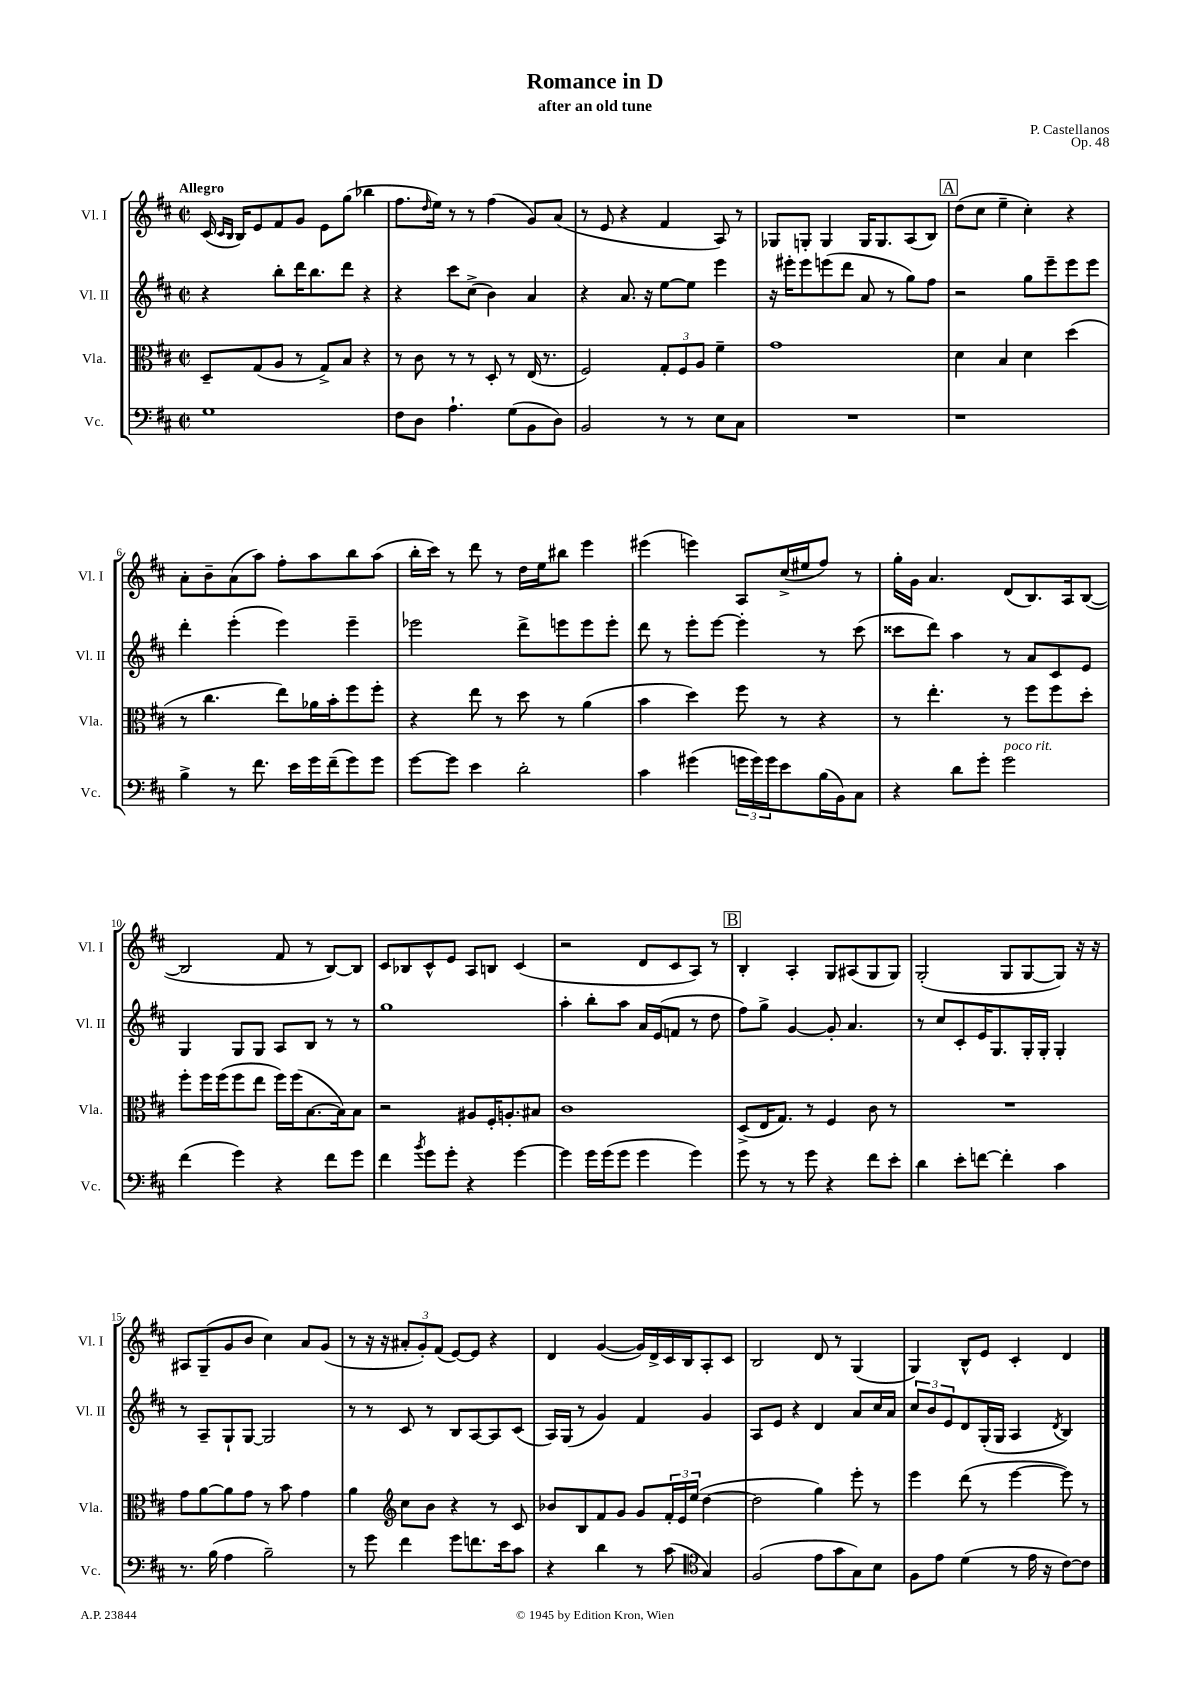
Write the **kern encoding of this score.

**kern	**kern	**kern	**kern
*staff4	*staff3	*staff2	*staff1
*clefF4	*clefC3	*clefG2	*clefG2
*k[f#c#]	*k[f#c#]	*k[f#c#]	*k[f#c#]
*M2/2	*M2/2	*M2/2	*M2/2
*met(c|)	*met(c|)	*met(c|)	*met(c|)
1G	8D~	4r	(16c#
.	.	.	16qqc#
.	.	.	16qqB
.	.	.	16B)
.	(8G	.	8e
.	8A	8bb'	8f#
.	8r	16ddd	8g
.	.	8.bb	.
.	8G^)	.	8e
.	8B	8ddd	(8gg
.	4r	4r	4bb-
=	=	=	=
8F#	8r	4r	8.ff#
8D	8c#	.	.
.	.	.	16qqdd
.	.	.	16ee)
4.A`	8r	8ccc#	8r
.	8r	(8cc#^	8r
.	8D'	4b)	(4ff#
(8G	8r	.	.
8BB	(16E	4a	8g)
.	8.r	.	.
8D)	.	.	(8a
=	=	=	=
2BB	2F#)	4r	8r
.	.	.	8e
.	.	8.a	4r
.	.	16r	.
8r	12G'	[8ee	4f#
.	12F#	.	.
8r	.	8ee]	.
.	12A	.	.
8E	4f#~	4eee	8A)
8C#	.	.	8r
=	=	=	=
1r	1g	16r	8G-
.	.	16eee#'	.
.	.	8eee#	8G'
.	.	(8eee	4G
.	.	8ddd	.
.	.	8a	16G
.	.	.	8.G
.	.	8r	.
.	.	8gg)	(8A
.	.	8ff#	8B)
=	=	=	=
1r	4d	2r	(8dd
.	.	.	8cc#
.	4B	.	4ee~
.	4d	8gg	4cc#')
.	.	8eee~	.
.	(4dd	8eee	4r
.	.	8eee	.
=	=	=	=
4B^	8r	4ddd'	8a'
.	4.cc#	.	8b~
8r	.	(4eee'	(8a
8.f#	.	.	8aa)
.	8ee)	4eee)	8ff#'
16e	.	.	.
16g	16a-	.	8aa
(16f#~	16b'	.	.
8g)	8ff#	4eee~	8bb
8g	8ff#'	.	(8aa
=	=	=	=
[8g	4r	2eee-	16bb'
.	.	.	16ccc#)
8g]	.	.	8r
4e	8ee	.	8ddd
.	8r	.	8r
2d'	8dd	8ddd^	16dd
.	.	.	16ee
.	8r	8eee	8bb#
.	(4a	8eee	4eee
.	.	8eee'	.
=	=	=	=
4c#	4b	8ddd	(4eee#
.	.	8r	.
(4g#	4dd)	8eee'	4eee)
.	.	[8eee	.
24g	8ff#	4eee']	8A
24g)	.	.	.
24g	.	.	.
8e	8r	.	(16cc#^
.	.	.	16ee#
(16B	4r	8r	8ff#)
16BB)	.	.	.
8C#	.	(8ccc#	8r
=	=	=	=
4r	8r	8ccc##	16gg'
.	.	.	16g
.	4.ee'	8ddd)	4.a
8d	.	4aa	.
8g'	.	.	.
2g	8r	8r	(8d
.	8ff#	8a	8.B)
.	8ff#	8c#	.
.	.	.	16A
.	8dd'	8e	([8B
=	=	=	=
(4f#	8ff#'	4G	2B]
.	16ff#	.	.
.	(16ff#	.	.
4g)	8ff#	8G	.
.	8ee	8G	.
4r	16ff#)	8A	8f#
.	(16ff#	.	.
.	[8.B	8B	8r
8f#	.	8r	[8B)
.	16B])	.	.
8g	8B	8r	8B]
=	=	=	=
4f#	2r	1gg	8c#
.	.	.	8B-
8qb	.	.	.
8g	.	.	8c#^^
8g'	.	.	8e
4r	8A#	.	8A
.	16F#'	.	8B
.	8.A'	.	.
[4g	.	.	(4c#
.	8B#	.	.
=	=	=	=
4g]	1c#	4aa'	2r
16g	.	8bb'	.
(16g	.	.	.
8g	.	8aa	.
4g	.	16a	8d
.	.	(16e	.
.	.	8f	8c#
4g)	.	8r	8A)
.	.	8dd	8r
=	=	=	=
8g	(8D^	8ff#)	4B'
8r	16E	8gg^	.
.	8.G)	.	.
8r	.	[4g	4A'
8g	8r	.	.
4r	4F#	8g']	8G
.	.	4.a	(8A#
8f#	8c#	.	8G
8e'	8r	.	8G)
=	=	=	=
4d	1r	8r	(2G'
.	.	8cc#	.
8e'	.	8c#'	.
[8f	.	16e	.
.	.	8.G	.
4f']	.	.	8G
.	.	16G'	[8G
.	.	16G'	.
4c#	.	4G'	8G])
.	.	.	16r
.	.	.	16r
=	=	=	=
8.r	8g	8r	8A#
.	[8a	8A~	(8G~
(16B	.	.	.
4A	8a]	8G`	8g
.	8g	[8G	8b
2B~)	8r	2G]	4cc#)
.	8b	.	.
.	4g	.	8a
.	.	.	(8g
=	=	=	=
8r	4a	8r	8r
8g	.	8r	16r
.	.	.	16r
*	*clefG2	*	*
4f#	8cc#	8c#	12a#'
.	.	.	12g')
.	8b	8r	.
.	.	.	(12f#
8g	4r	8B	[8e)
8.f	.	[8A	8e]
.	8r	8A]	4r
16e	.	.	.
8c#	8c#	(8c#	.
=	=	=	=
4r	8b-	16A)	4d
.	.	(16G	.
.	8B	8r	.
4d	8f#	4g)	([4g
.	8g	.	.
8r	8g	4f#	16g])
.	.	.	16d^
(8c#	24f#'	.	16c#
.	24e	.	.
.	.	.	16B
.	(24ee	.	.
*clefC4	*	*	*
4G)	[4dd	4g	8A'
.	.	.	8c#
=	=	=	=
(2F#	2dd]	8A	2B
.	.	8e	.
.	.	4r	.
8e	4gg)	4d	8d
8g	.	.	8r
8G)	8eee'	8a	(4G
8B	8r	16cc#	.
.	.	16a	.
=	=	=	=
8F#	4eee	12cc#	4G)
.	.	12b	.
8e	.	.	.
.	.	12e	.
(4d	(8ddd	8d	8B^^
.	8r	(16G'	8e
.	.	16G	.
8r	[4eee	4A	4c#'
16e	.	.	.
16r	.	.	.
.	.	8qd	.
[8c#)	8eee])	4B)	4d
8c#]	8r	.	.
==	==	==	==
*-	*-	*-	*-
